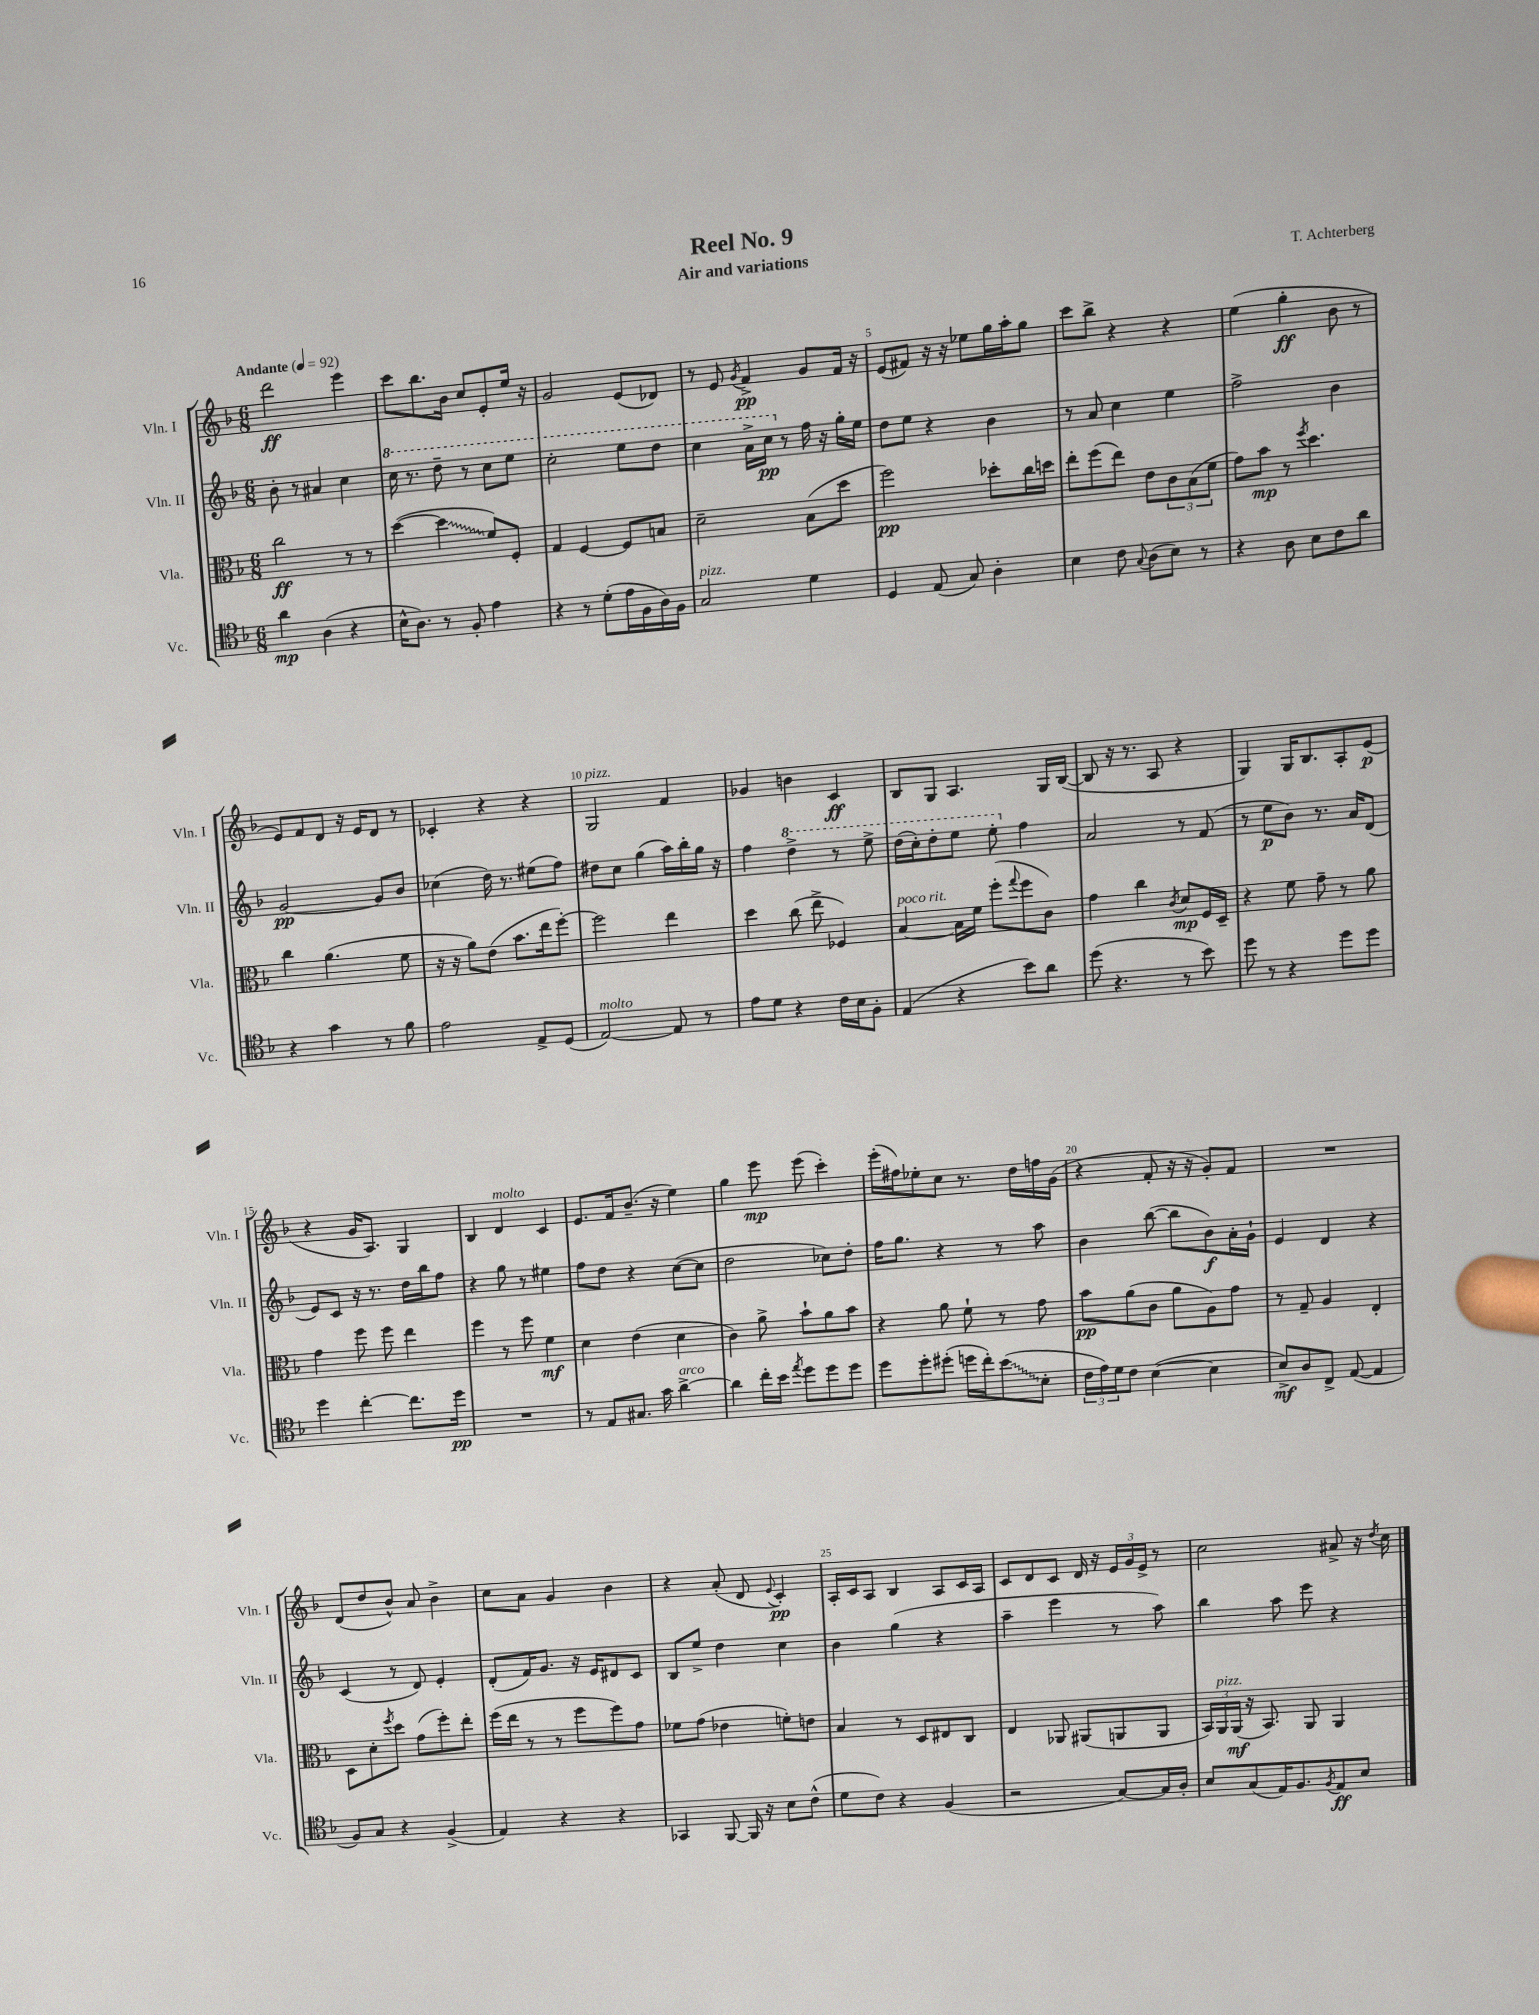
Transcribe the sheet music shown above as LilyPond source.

\header { title = "Reel No. 9" composer = "T. Achterberg" subtitle = "Air and variations" }
<<
\new StaffGroup <<
\new Staff = "s0" \with { instrumentName = "Vln. I" shortInstrumentName = "Vln. I" } {
    \clef treble \key f \major \numericTimeSignature \time 6/8 \tempo "Andante" 4 = 92
    d'''2\ff e'''4 |
    c'''8 bes''8. bes'16 c''8 e'8-. e''16 r16 |
    g'2 e'8( des'8) |
    r8 e'8 \acciaccatura { g'8 } f'4->\pp g'8 f'16 r16 |
    e'8( fis'8) r16 r16 ees''8 g''16 a''16-. g''8 |
    c'''8 bes''8-> r4 r4 |
    e''4( g''4-.\ff bes'8 r8 |
    e'8) f'8 d'8 r16 e'16 d'8 r8 |
    ces'4-. r4 r4 |
    g2^\markup { \italic "pizz." } f'4 |
    ges'4 b'4 c'4\ff |
    bes8 g8 a4. g16 bes16~( |
    bes8 r16 r8. a8 r4 |
    g4) g16 bes8. a8-. e'8\p( |
    r4 g'16 a8.) g4 |
    bes4 d'4^\markup { \italic "molto" } c'4 |
    e'8. f'16 bes'8.--( r16 e''4) |
    g''4 e'''8\mp e'''8( c'''4-.) |
    e'''16-.( fis''16) ees''8-. c''8 r8. d''16 f''16 g'16( |
    r4 f'8-. r16 r16 g'8-.) f'8 |
    R2. |
    d'8( d''8 bes'8-^) a'8 bes'4-> |
    c''8 a'8 g'4 bes'4 |
    r4 a'8-.( d'8 \appoggiatura { e'8 } c'4-.\pp) |
    a16-. c'16 a8 bes4 a8 c'16 a16 |
    c'8 d'8 c'8 d'16 r16 \tuplet 3/2 { e'16 g'16 e'16-> } r8 |
    c''2 ais'8-> r16 \acciaccatura { d''8 } c''16 \bar "|." |
}
\new Staff = "s1" \with { instrumentName = "Vln. II" shortInstrumentName = "Vln. II" } {
    \clef treble \key f \major \numericTimeSignature \time 6/8
    bes'8-. r8 ais'4 c''4 |
    \ottava #1 c'''16 r8. d'''8-- r8 c'''8 e'''8 |
    c'''2-. e'''8 d'''8 |
    c'''4 a''16-> c'''16\pp \ottava #0 r8 f''16 r16 g''16-. e''16 |
    d''8 e''8 r4 bes'4 |
    r8 a'8 c''4 e''4 |
    f''2-> bes'4 |
    g'2~\pp g'8 bes'8 |
    ces''4( d''16) r8. eis''8( f''8) |
    dis''8 c''8 g''4( a''16) bes''16-. g''16 r16 |
    f''4 \ottava #1 d'''4-> r8 e'''8-> |
    d'''16( c'''16-.) d'''8-. e'''8 e'''8-. \ottava #0 f''4 |
    a'2 r8 f'8( |
    r8 e''8\p bes'8) r8. a'16 d'8( |
    e'8) c'8 r16 r8. d''16 bes''16 f''8 |
    r4 g''8 r8 eis''4 |
    f''8 d''8 r4 c''8~( c''8 |
    d''2 ces''8) d''8-. |
    f''16 g''8. r4 r8 a''8 |
    bes'4 bes''8~( bes''8 bes'8\f) a'16-. g'16-! |
    e'4 d'4 r4 |
    c'4( r8 d'8) e'4-. |
    d'8-.( f'16) g'8. r16 e'16 dis'8 c'8 |
    bes8 e''8-> d''4 c''4 |
    bes'4 g''4( r4 |
    a''4-- e'''4 r8 a''8) |
    bes''4 a''8 e'''8 r4 \bar "|." |
}
\new Staff = "s2" \with { instrumentName = "Vla." shortInstrumentName = "Vla." } {
    \clef alto \key f \major \numericTimeSignature \time 6/8
    c''2\ff r8 r8 |
    d''4~( \once \override Glissando.style = #'zigzag d''4\glissando f'8) f8-. |
    g4 f4~ f8 b8 |
    d'2-- bes8( d''8 |
    f''2\pp) des''8-. c''16 d''16 |
    e''8-. f''8( e''8) e'8 \tuplet 3/2 { c'8 bes8( f'8 } |
    g'8) bes'8\mp r8 \acciaccatura { f''8 } d''4. |
    c''4 a'4.( f'8 |
    r16 r16 a'8) e'8( bes'8. e''16 f''8~-.) |
    f''2 e''4 |
    d''4 c''8( e''8-> fes4) |
    bes4~^\markup { \italic "poco rit." } bes16 f'16 f''8-.( \appoggiatura { g''8 } f''8 c'8) |
    g'4 c''4 \acciaccatura { c'8 } d'8\mp f16 d16-- |
    r4 f'8 g'8-- r8 a'8 |
    g'4 f''8 f''8 e''4 |
    f''4 r8 f''8 f'4\mf |
    d'4 e'4( d'4 |
    c'4) a'8-> bes'8-! a'8 bes'8 |
    r4 a'8 f'8-! r8 g'8 |
    bes'8\pp a'8( c'8 a'8 a8) g'8 |
    r8 g8-- a4 e4-. |
    d8 d'8-. \acciaccatura { f''8 } d''8 g'8( f''8-.) e''8-. |
    f''16( e''16 r8 r8 f''8 f''8) g'8 |
    fes'8 g'8( ees'4 f'8-.) e'8 |
    bes4 r8 d8 eis8 c8 |
    e4 aes,8 ais,8( a,8 a,8 |
    \tuplet 3/2 { bes,16) a,16^\markup { \italic "pizz." } a,16\mf( } r16 bes,8.) a,8 a,4 \bar "|." |
}
\new Staff = "s3" \with { instrumentName = "Vc." shortInstrumentName = "Vc." } {
    \clef tenor \key f \major \numericTimeSignature \time 6/8
    a'4\mp a4( r4 |
    bes16-^ a8.) r8 f8-. e'4 |
    r4 r8 d'8-.( e'16 f16 a16) f16 |
    g2^\markup { \italic "pizz." } d'4 |
    d4 e8( g8) a4-. |
    bes4 c'8 \appoggiatura { g8 } a8( bes8) r8 |
    r4 a8 bes8 c'8 a'8 |
    r4 g'4 r8 f'8 |
    e'2 e8-> d8( |
    e2~^\markup { \italic "molto" }) e8 r8 |
    e'8 d'8 r4 c'16 bes16 f8-. |
    e4( r4 bes'8) a'8 |
    d''8( r4. r8 bes'8) |
    d''8 r8 r4 d''8 d''8 |
    d''4 c''4~-. c''8. d''16\pp |
    R2. |
    r8 e8 gis8. g'16 a'4~->^\markup { \italic "arco" } |
    a'4 c''16-. bes'16 \acciaccatura { e''8 } d''8 d''8 d''8 |
    d''8 d''8-. dis''8-.( d''16 c''16-.) \once \override Glissando.style = #'zigzag bes'8\glissando( bes8-. |
    \tuplet 3/2 { c'16 e'16) d'16 } c'8 bes4~( bes4 |
    bes8->\mf) a8 c8-> e8~( e4 |
    f8) g8 r4 f4->( |
    e4) r4 r4 |
    ges,4 f,8~ f,16 r16 bes8 c'8-^( |
    d'8 c'8) r4 f4( |
    r2 g8~) g16 a16-. |
    bes8 g8( e16) f8. \acciaccatura { f8 } e8\ff bes8 \bar "|." |
}
>>
>>
\layout { \context { \Score \override BarNumber.break-visibility = ##(#f #t #t) barNumberVisibility = #(every-nth-bar-number-visible 5) } }
